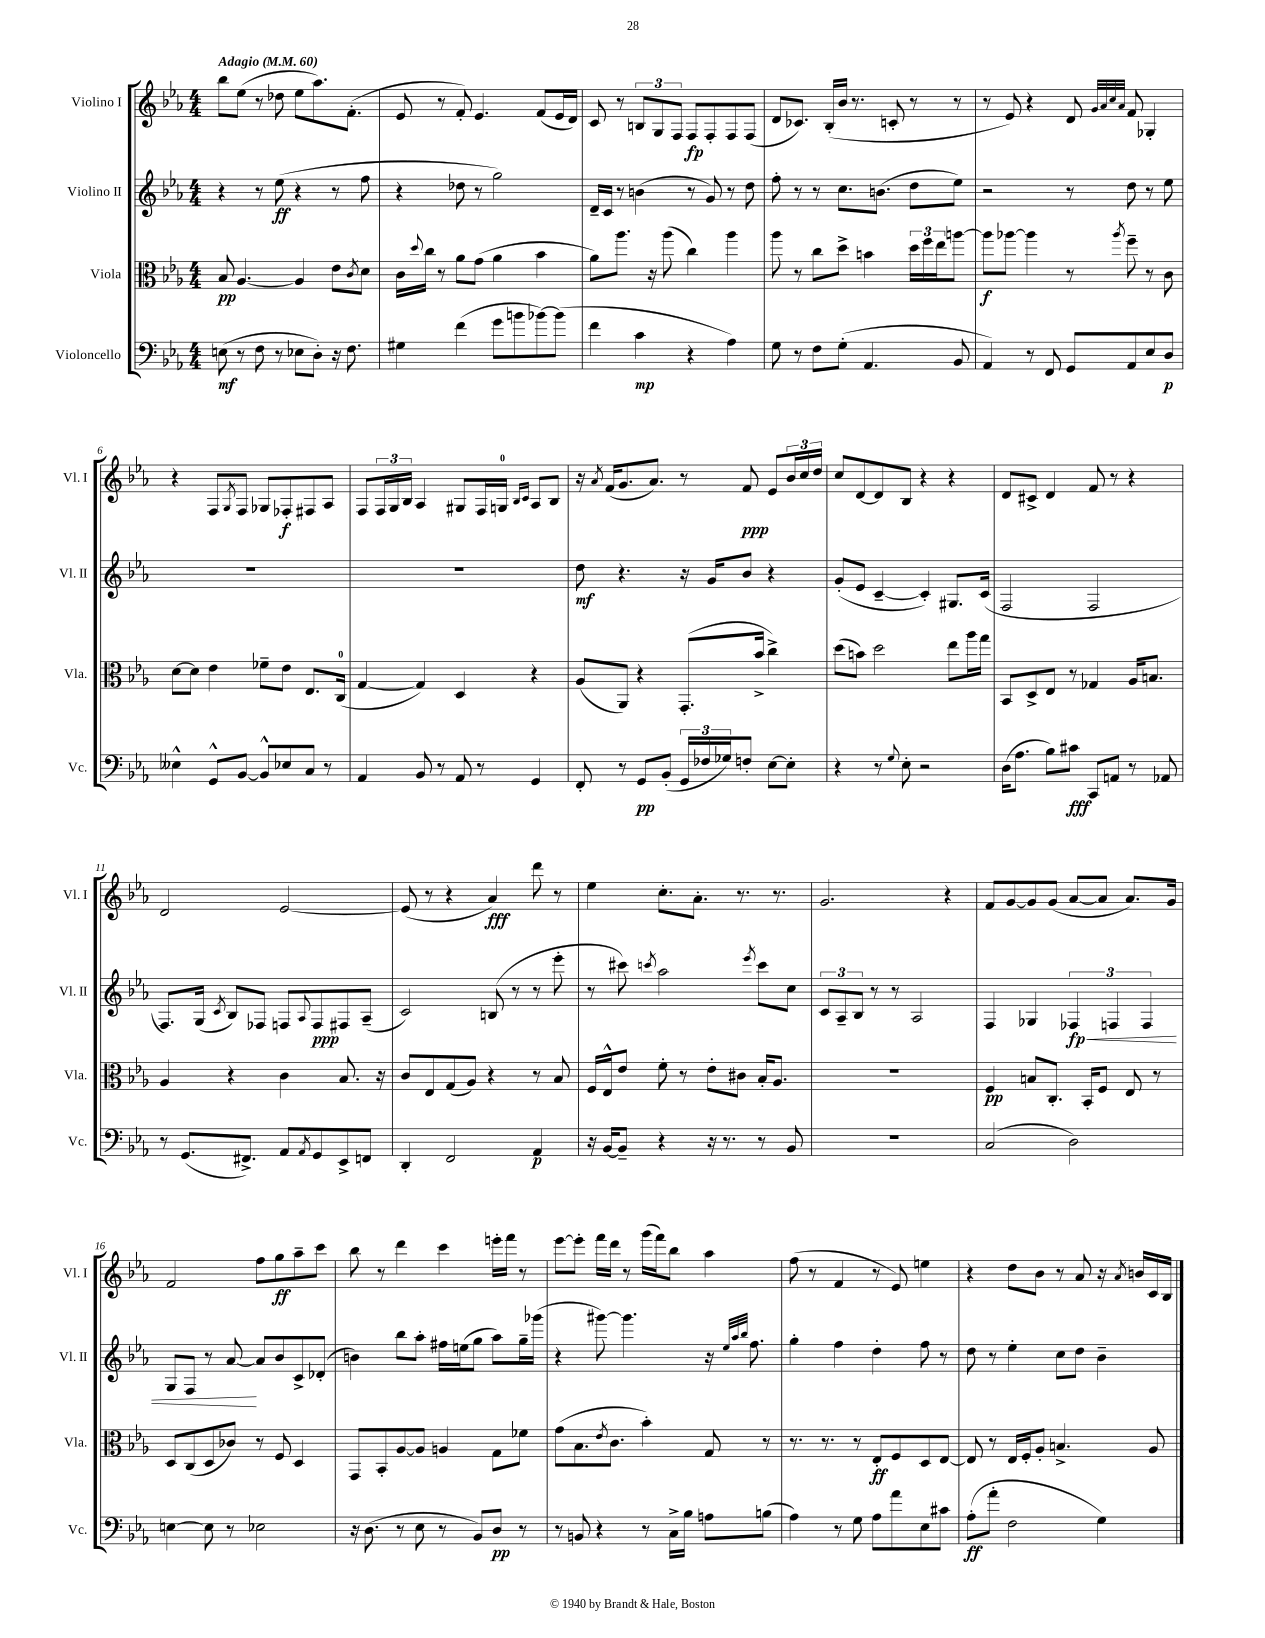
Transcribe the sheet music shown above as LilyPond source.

<<
\new StaffGroup <<
\new Staff = "s0" \with { instrumentName = "Violino I" shortInstrumentName = "Vl. I" } {
    \clef treble \key ees \major \numericTimeSignature \time 4/4 \tempo "Adagio" 4 = 60
    bes''8 ees''8( r8 des''8 ees''8 aes''8.) f'8.-.( |
    ees'8 r8 f'8-.) ees'4. f'8( ees'16 d'16) |
    c'8 r8 \tuplet 3/2 { b8 g8 f8 } f8\fp f8-. f8 f8( |
    d'8 ces'8.) bes16-.( bes'16 r8. c'8-. r8 r8 |
    r8 ees'8) r4 d'8 \grace { g'32 aes'32 c''32 aes'32 } f'8 ges4-. |
    r4 f8 \acciaccatura { g8 } f8 ges8 fes8-.\f fis8 aes8 |
    f8 \tuplet 3/2 { f16 g16 bes16 } aes4 gis8 f16 g16-0 \grace { bes16 c'16 } aes8 bes8 |
    r16 \acciaccatura { aes'8 } f'16( g'8. aes'8.) r8 f'8\ppp ees'8 \tuplet 3/2 { bes'16 c''16 d''16 } |
    c''8 d'8~ d'8 bes8 r4 r4 |
    d'8 cis'8-> d'4 f'8 r8 r4 |
    d'2 ees'2~ |
    ees'8( r8 r4 aes'4\fff) d'''8 r8 |
    ees''4 c''8.-. aes'8.-. r8. r8. |
    g'2. r4 |
    f'8 g'8~ g'8 g'8( aes'8~ aes'8 aes'8.) g'16 |
    f'2 f''8 g''8\ff aes''8-- c'''8 |
    bes''8 r8 d'''4 c'''4 e'''16-. f'''16 r8 |
    ees'''8~ ees'''8-. f'''16 d'''16 r8 g'''16( f'''16) bes''8 aes''4 |
    f''8( r8 f'4 r8 ees'8) e''4 |
    r4 d''8 bes'8 r8 aes'8 r16 \acciaccatura { aes'8 } b'16 c'16 bes16 \bar "|." |
}
\new Staff = "s1" \with { instrumentName = "Violino II" shortInstrumentName = "Vl. II" } {
    \clef treble \key ees \major \numericTimeSignature \time 4/4
    r4 r8 ees''8\ff( r4 r8 f''8 |
    r4 des''8 r8 g''2) |
    d'16-- c'16 r8 b'4( r8 g'8) r8 d''8 |
    f''8-. r8 r8 c''8. b'8.( d''8 ees''8) |
    r2 r8 d''8 r8 ees''8 |
    R1 |
    R1 |
    d''8\mf r4. r16 g'16 bes'8 r4 |
    g'8-.( ees'8 c'4~-- c'4-.) gis8. c'16( |
    f2 f2 |
    f8.) g16( \acciaccatura { c'8 } bes8) fes8 f8 \appoggiatura { aes8 } f8\ppp fis8 aes8--( |
    c'2) b8( r8 r8 ees'''8-. |
    r8 cis'''8) \acciaccatura { c'''8 } aes''2 \acciaccatura { ees'''8 } c'''8 c''8 |
    \tuplet 3/2 { c'8 aes8-- bes8 } r8 r8 aes2 |
    f4 ges4 \tuplet 3/2 { fes4\fp\< f4 f4 } |
    g8 f8 r8 aes'8~\! aes'8 bes'8 c'8-> des'8-.( |
    b'4) bes''8 aes''8-. fis''16 e''16( g''8 aes''8) g''16-- ges'''16( |
    r4 gis'''8~) gis'''4. r16 \grace { ees''32 aes''32 bes''32 } f''8. |
    g''4-. f''4 d''4-. f''8 r8 |
    d''8 r8 ees''4-. c''8 d''8 bes'4-- \bar "|." |
}
\new Staff = "s2" \with { instrumentName = "Viola" shortInstrumentName = "Vla." } {
    \clef alto \key ees \major \numericTimeSignature \time 4/4
    bes8\pp aes4.~ aes4 ees'8 \acciaccatura { c'8 } d'8 |
    c'16 \appoggiatura { d''8 } c''16 r8 aes'8 g'8( aes'4 bes'4 |
    aes'8) aes''8. r16 aes''8( c''4) aes''4 |
    aes''8 r8 c''8 d''8-> b'4 \tuplet 3/2 { d''16 f''16 ees''16 } a''8~ |
    a''8\f aes''8~ aes''4 r8 \acciaccatura { aes''8 } f''8-- r8 c'8 |
    d'8~ d'8 ees'4 fes'8-- ees'8 ees8. c16-0( |
    g4~ g4) d4 r4 |
    aes8( aes,8) r4 g,8.-.( bes'16-> c''4->) |
    d''8( b'8) d''2 ees''8 aes''16 g''16 |
    bes,8 d8-> ees8 r8 ges4 aes16 b8. |
    aes4 r4 c'4 bes8. r16 |
    c'8 ees8 g8( aes8) r4 r8 bes8 |
    f16 ees16-^ ees'8 f'8-. r8 ees'8-. cis'8 bes16-. aes8. |
    R1 |
    f4\pp b8 c8.-. bes,16-. f8 ees8 r8 |
    d8 c8( d8 ces'8) r8 f8 d4 |
    g,8 bes,8-. aes8~ aes8 a4 g8 fes'8 |
    g'8( bes8. \acciaccatura { ees'8 } c'8. bes'4-.) g8 r8 |
    r8. r8. r8 ees8-.\ff f8 d8 ees8~ |
    ees8 r8 ees16 f16-. aes8-. b4.-> aes8 \bar "|." |
}
\new Staff = "s3" \with { instrumentName = "Violoncello" shortInstrumentName = "Vc." } {
    \clef bass \key ees \major \numericTimeSignature \time 4/4
    e8\mf( r8 f8 r8 ees8 d8-.) r16 f8. |
    gis4 f'4( g'8 b'8 bes'8~) bes'8( |
    f'4 c'4\mp r4 aes4) |
    g8 r8 f8 g8-.( aes,4. bes,8 |
    aes,4) r8 f,8 g,8 aes,8 ees8 d8\p |
    eeses4-^ g,8-^ bes,8~ bes,8-^ ees8 c8 r8 |
    aes,4 bes,8 r8 aes,8 r8 g,4 |
    f,8-. r8 g,8\pp bes,8-.( \tuplet 3/2 { g,16 fes16 ges16) } f8-. ees8~ ees8-. |
    r4 r8 \appoggiatura { g8 } ees8-. r2 |
    d16( aes8. bes8) cis'8\fff c,8 a,8 r8 aes,8 |
    r8 g,8.( fis,8.->) aes,8 \acciaccatura { aes,8 } g,8 ees,8-> f,8 |
    d,4-. f,2 aes,4\p |
    r16 bes,16~ bes,8-- r4 r16 r8. r8 bes,8 |
    R1 |
    c2( d2) |
    e4~ e8 r8 ees2 |
    r16 d8.( r8 ees8 r8 bes,8) d8\pp r8 |
    r8 b,8 r4 r8 c16-> bes16 a8 b8( |
    aes4) r8 g8 aes8 aes'8 ees8 cis'8 |
    aes8-.\ff( aes'8-. f2 g4) \bar "|." |
}
>>
>>
